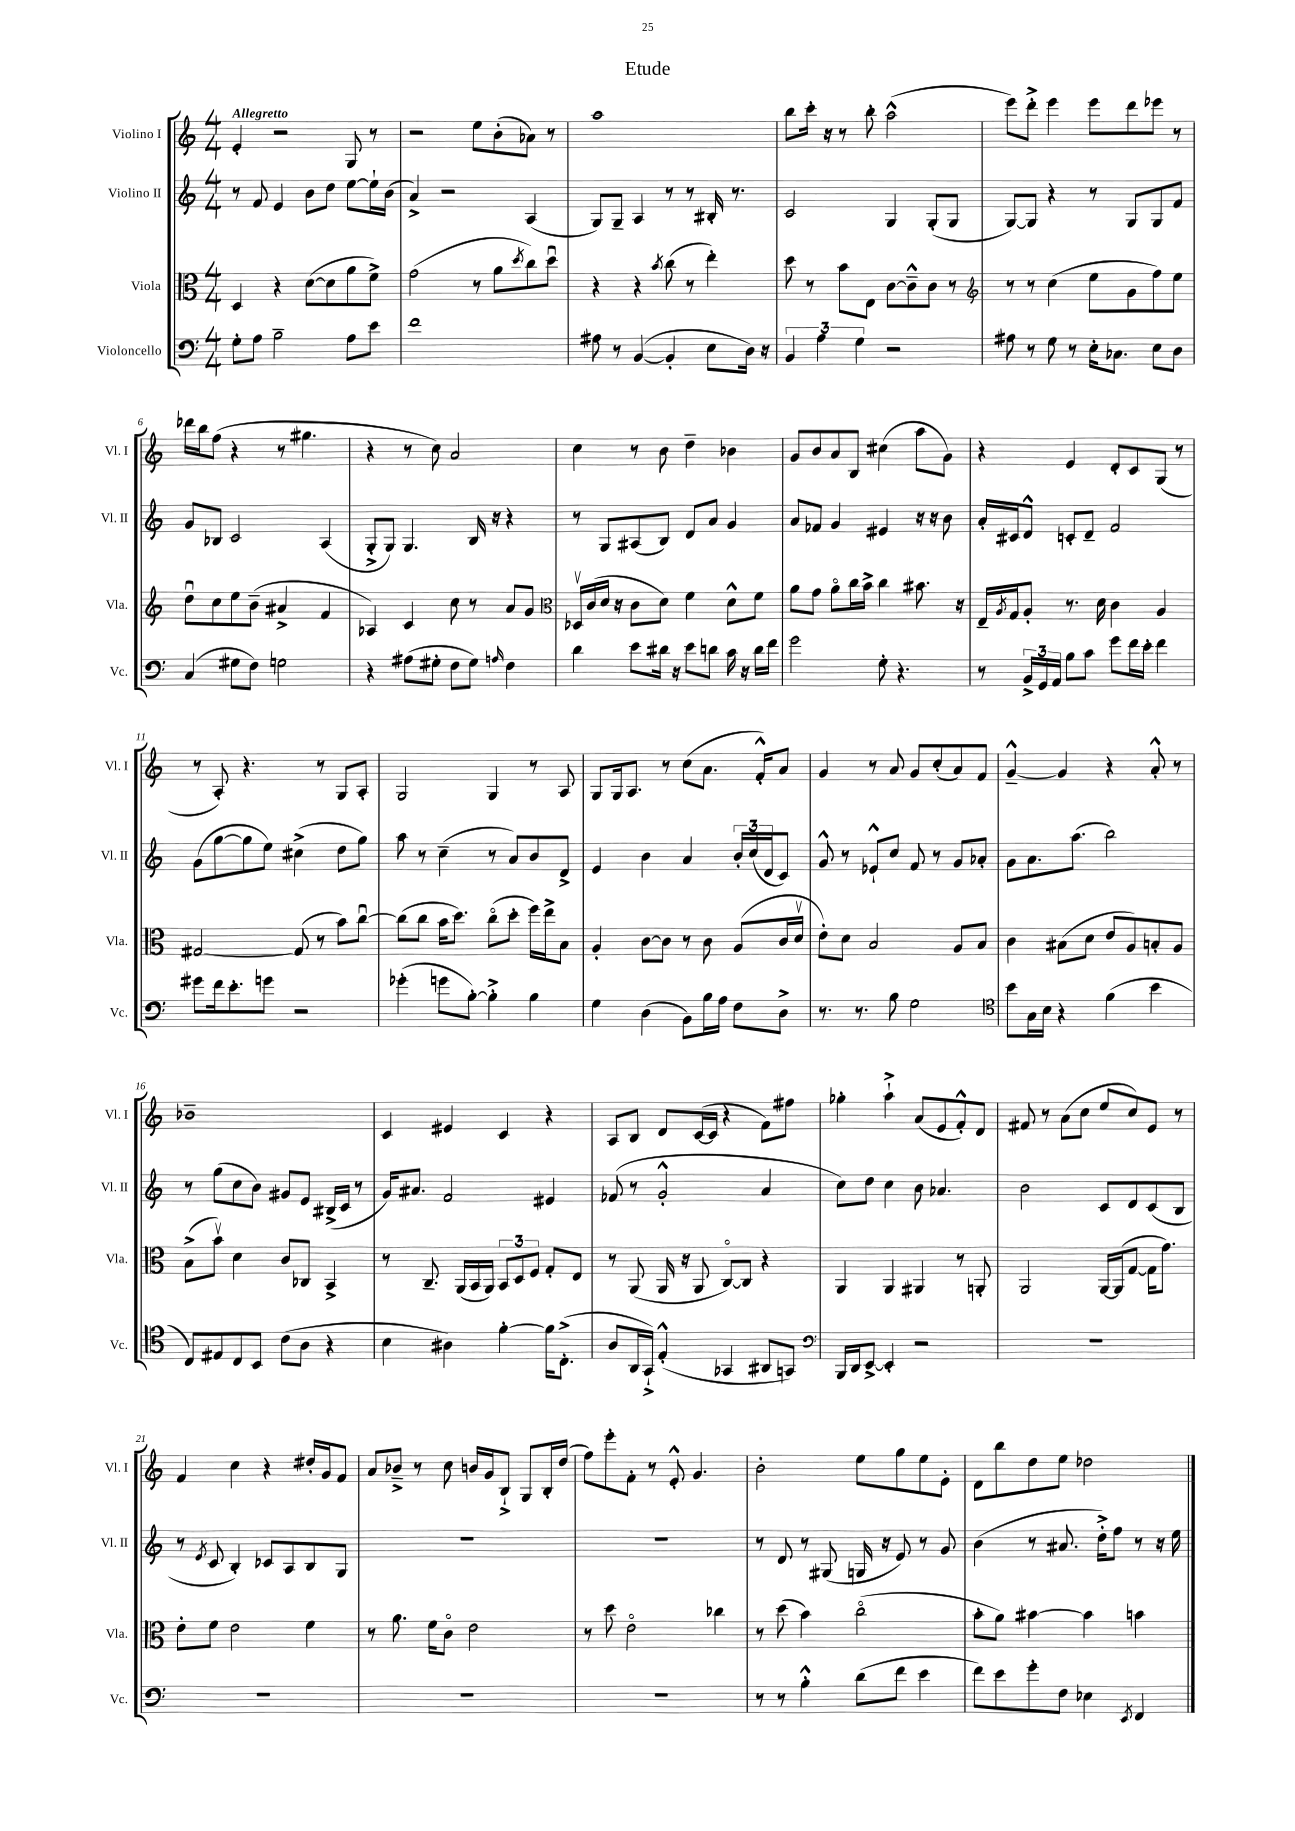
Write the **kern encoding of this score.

**kern	**kern	**kern	**kern
*staff4	*staff3	*staff2	*staff1
*clefF4	*clefC3	*clefG2	*clefG2
*k[]	*k[]	*k[]	*k[]
*M4/4	*M4/4	*M4/4	*M4/4
8G'	4D	8r	4e'
8A	.	8f	.
2B~	4r	4e	2r
.	([8d	8b	.
.	8d]	8dd	.
8A	8a	[8ee	8G
8e	8f^)	16ee`]	8r
.	.	(16b	.
=	=	=	=
1f	(2g	4a^)	2r
.	.	2r	.
.	8r	.	8ee
.	8a	.	(8b'
.	8qdd	.	.
.	8cc)	(4A	8a-)
.	8ddu	.	8r
=	=	=	=
8A#	4r	8G)	1aa
8r	.	8G~	.
([4BB	4r	4A	.
.	8qb	.	.
4BB']	(8cc	8r	.
.	8r	8r	.
8E	4ee')	16B#'	.
.	.	8.r	.
16D)	.	.	.
16r	.	.	.
=	=	=	=
6BB	8dd	2c	8bb
.	8r	.	16ccc'
6A	.	.	.
.	.	.	16r
.	8b	.	8r
6G	.	.	.
.	8E	.	8bb'
2r	[8c	4G	(2aa^^
.	8c~^^]	.	.
.	8c	(8G'	.
.	8r	8G	.
=	=	=	=
*	*clefG2	*	*
8A#	8r	[8G)	8eee)
8r	8r	8G]	8ddd'^
8G	(4cc	4r	4eee
8r	.	.	.
16E'	8ee	8r	8eee
8.C-	.	.	.
.	8g	8G	8ddd
8E	8ff)	8G	8eee-
8D	8ee	8f	8r
=	=	=	=
(4C	8ddu	8g	16ddd-
.	.	.	16bb
.	8cc	8B-	(8ff
8G#	8ee	2c	4r
8F)	(8b~	.	.
2G	4a#^	.	8r
.	.	.	4.gg#
.	4f	(4A	.
=	=	=	=
4r	4A-)	8G'^	4r
.	.	8G)	.
(8A#	4c	4.G	8r
8G#'	.	.	8cc)
8F	8cc	.	2a
8G#)	8r	16B	.
.	.	16r	.
16qqA	.	.	.
4F	8a	4r	.
.	8g	.	.
=	=	=	=
*	*clefC3	*	*
4d	16D-v	8r	4cc
.	(16c	.	.
.	16d	8G	.
.	16r	.	.
8e	8c	(8A#	8r
16d#	8d)	8B)	8b
16r	.	.	.
8e	4f	8d	4dd~
8d	.	8a	.
16c	8d^^	4g	4b-
16r	.	.	.
16d	8f	.	.
16f	.	.	.
=	=	=	=
2g	8a	8a	8g
.	8g	8f-	8b
.	8ao	4g	8a
.	16cc	.	8B
.	16b^	.	.
8G'	4cc	4e#	(4cc#
4.r	.	.	.
.	8.b#	16r	8aa
.	.	16r	.
.	.	8b	8g)
.	16r	.	.
=	=	=	=
8r	16E~	16a'	4r
.	8qA	.	.
.	16G	16c#	.
24BB^	8A'	8d^^	.
24GG	.	.	.
24AA	.	.	.
8B	8.r	8c'	4e
8c	.	8d~	.
.	16d	.	.
8g	4c	2f	8d'
16f	.	.	8c
16e'	.	.	.
4f	4A	.	(8G
.	.	.	8r
=	=	=	=
8g#	[2G#	(8g	8r
16f	.	[8gg	8A')
8.e'	.	.	.
.	.	8gg]	4.r
8g	.	8ee)	.
2r	(8G#]	(4cc#^	.
.	8r	.	8r
.	8b)	8dd	8G
.	[8ccu	8gg)	8A'
=	=	=	=
(4g-'	(8cc]	8aa	2G
.	8cc	8r	.
8g	16b	(4cc~	.
.	8.dd)	.	.
[8B')	.	.	.
4B'^]	(8cco	8r	4G
.	8dd'	8a)	.
4B	16ff)	8b	8r
.	16ee^	.	.
.	8B	8d^	8A
=	=	=	=
4G	4A'	4e	8G
.	.	.	16G
.	.	.	8.A
(4D	[8c	4b	.
.	8c]	.	8r
8BB)	8r	4a	(8cc
16B	8c	.	8.a
16A	.	.	.
8F	(8A	24b'	.
.	.	(24cc	.
.	.	.	16f'^^)
.	.	24d	.
8D^	16c	8c)	8a
.	16dv	.	.
=	=	=	=
8.r	8e')	8g^^	4g
.	8d	8r	.
8.r	.	.	.
.	2B	8e-`^^	8r
8B	.	8cc	8a
2G	.	8f	8g
.	.	8r	(8cc'
.	8A	8g	8a)
.	8B	8a-'	8f
=	=	=	=
*clefC4	*	*	*
8b	4c	8g	[4g~^^
16G	.	8.a	.
16B	.	.	.
4r	(8B#	.	4g]
.	.	(8.aa	.
.	8d	.	.
(4f	8e	2bb)	4r
.	8A)	.	.
4b	8B'	.	8a'^^
.	8A	.	8r
=	=	=	=
8C)	(8B^	8r	1b-~
8E#	8bv)	(8gg	.
8C	4d	8cc	.
8BB	.	8b)	.
(8c	8c	8g#	.
8A	8C-	8e	.
4r	4BB^	(16B#^	.
.	.	16c	.
.	.	8r	.
=	=	=	=
4B	8r	16g)	4c
.	.	8.a#	.
.	8.C~	.	.
4A#)	.	2f	4e#
.	(16AA	.	.
.	16BB	.	.
.	16AA)	.	.
[4f'	12BB	.	4c
.	12D	.	.
.	12F	.	.
16f]	8G'	4e#	4r
(8.C'^	.	.	.
.	8E	.	.
=	=	=	=
8A	8r	(8f-	8A
16AA	(8AA	8r	8B
16GG`^)	.	.	.
(4E'^^	16AA	2g'^^	8d
.	16r	.	.
.	8AA	.	([16c
.	.	.	16c]
4GG-	[8Co)	.	4r
.	8C]	.	.
8AA#	4r	4a	8f)
8GG)	.	.	8ff#
=	=	=	=
*clefF4	*	*	*
16BBB	4AA	8cc)	4gg-'
16DD	.	.	.
[8EE^	.	8dd	.
4EE']	4AA	4cc	4aa`^
2r	4AA#	8b	(8a
.	.	4.a-	8e
.	8r	.	8f'^^)
.	8AA'	.	8d
=	=	=	=
1r	2AA	2b	8f#
.	.	.	8r
.	.	.	(8a
.	.	.	8cc
.	[16AA	8c	8ee
.	(16AA]	.	.
.	[8G	8d	8cc)
.	16G]	(8c	8e
.	8.g)	.	.
.	.	8B	8r
=	=	=	=
1r	8e'	8r	4f
.	.	8qe	.
.	8f	8c	.
.	2e	4B')	4cc
.	.	8c-	4r
.	.	8A	.
.	4f	8B	16dd#'
.	.	.	16g
.	.	8G	8f
=	=	=	=
1r	8r	1r	8a
.	8.a	.	8b-~^
.	.	.	8r
.	16f	.	.
.	8co	.	8cc
.	2e	.	16b
.	.	.	16g
.	.	.	8B`^
.	.	.	8G
.	.	.	16B'
.	.	.	(16dd
=	=	=	=
1r	8r	1r	8ff)
.	8dd	.	8eee'
.	2eo	.	8f'
.	.	.	8r
.	.	.	8e'^^
.	.	.	4.g
.	4cc-	.	.
=	=	=	=
8r	8r	8r	2b'
8r	(8dd	8d	.
4B'^^	4b)	8r	.
.	.	(8G#	.
(8d	(2cco	16G	8ee
.	.	16r	.
8f	.	8e)	8gg
4e	.	8r	8ee
.	.	8g	8e'
=	=	=	=
8f)	8b'	(4b	8d
8e	8a)	.	8bb
8g'	[4b#	8r	8dd
8F	.	8.a#	8ee
4E-	4b#]	.	2dd-
.	.	16dd'^)	.
.	.	8ff	.
8qEE	.	.	.
4FF	4b	8r	.
.	.	16r	.
.	.	16ee	.
==	==	==	==
*-	*-	*-	*-
